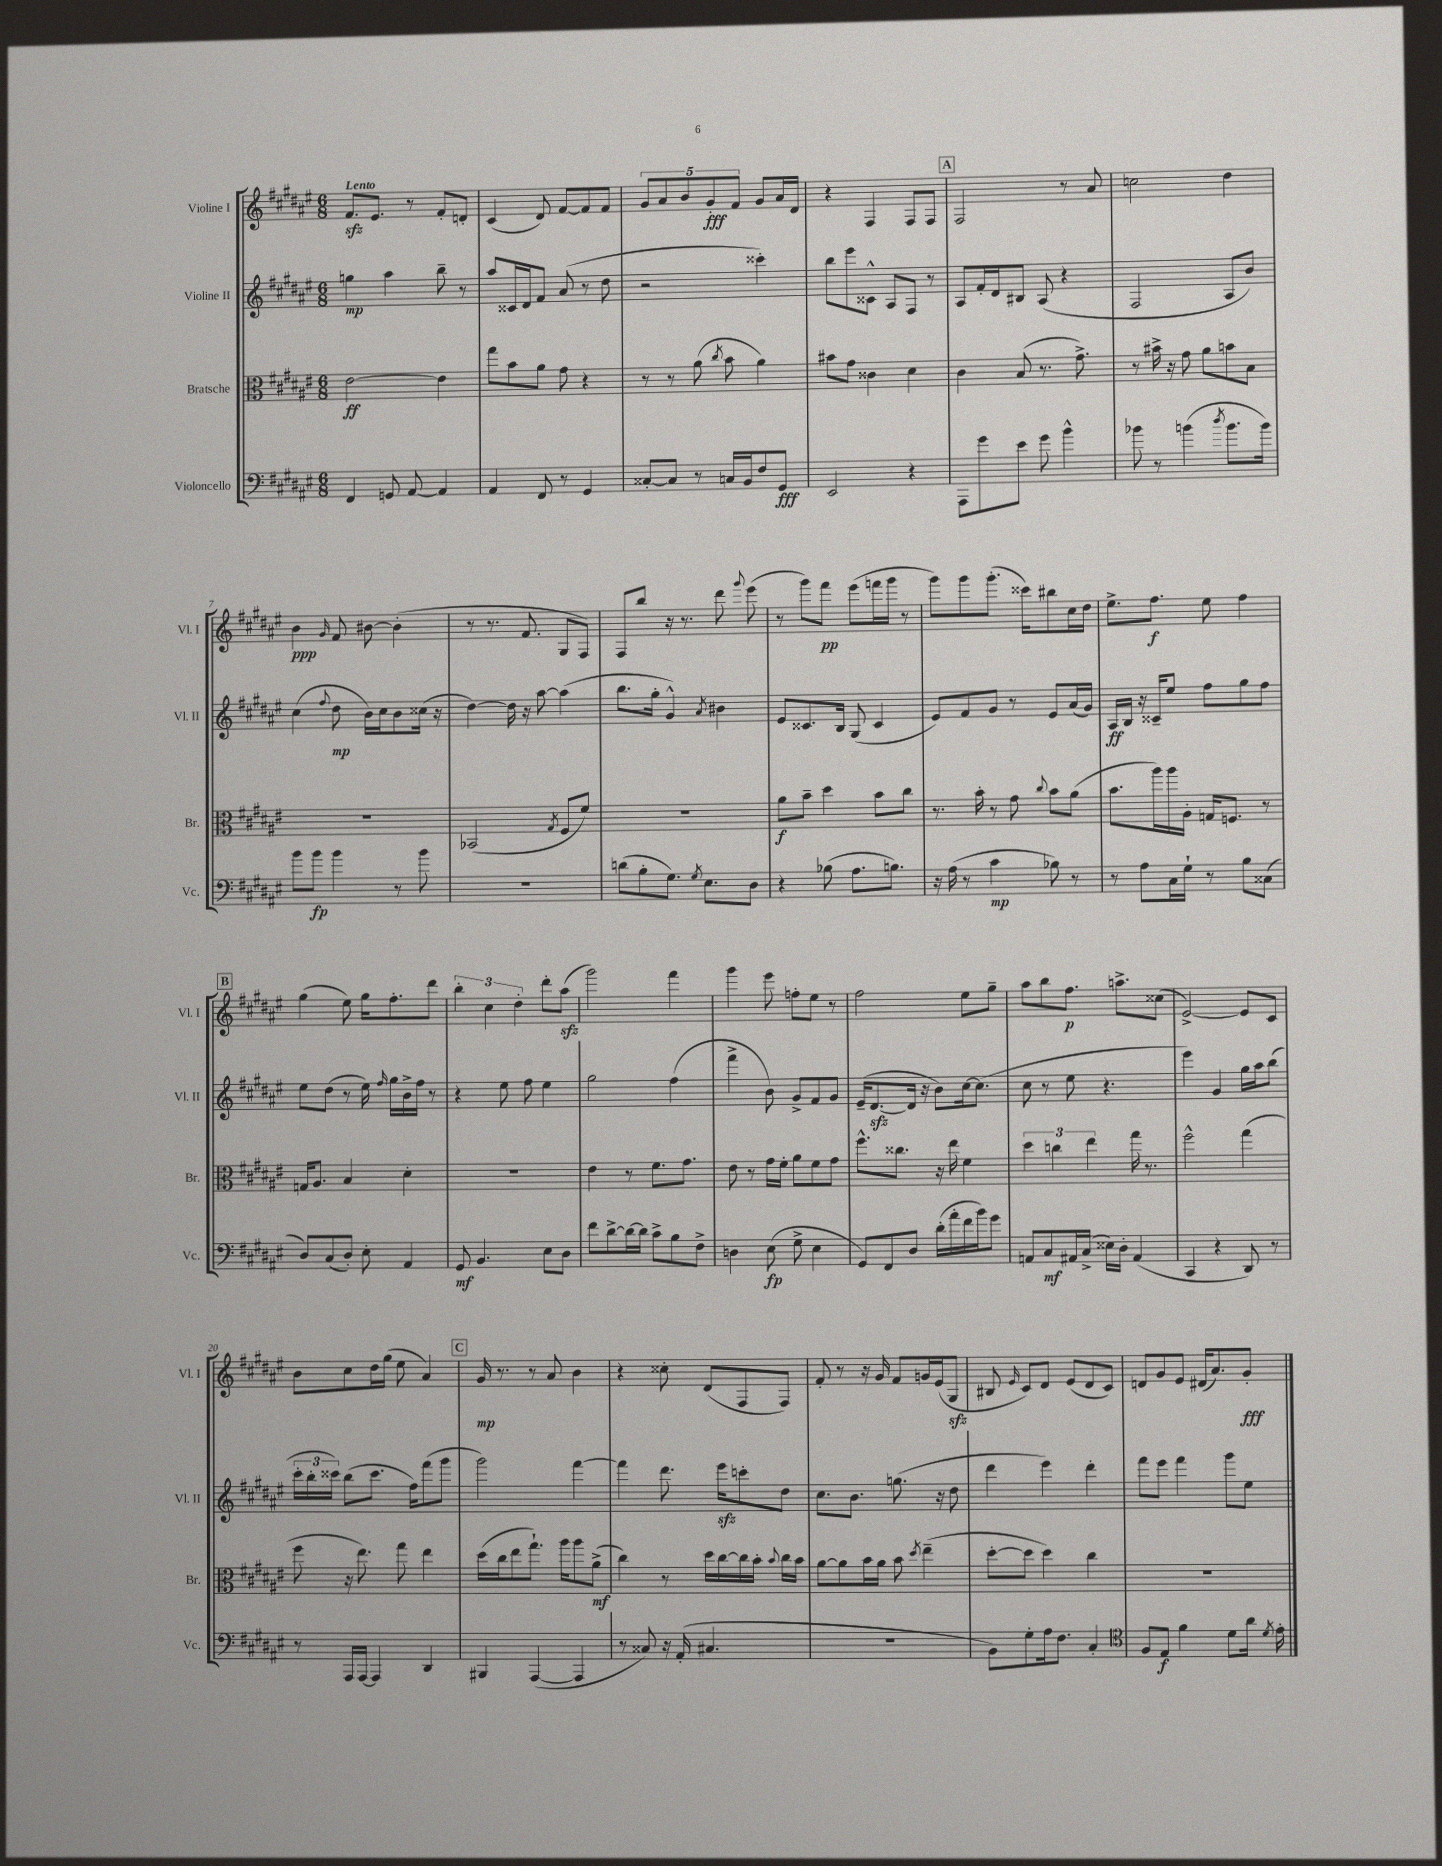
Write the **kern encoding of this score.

**kern	**kern	**kern	**kern
*staff4	*staff3	*staff2	*staff1
*clefF4	*clefC3	*clefG2	*clefG2
*k[f#c#g#d#a#e#]	*k[f#c#g#d#a#e#]	*k[f#c#g#d#a#e#]	*k[f#c#g#d#a#e#]
*M6/8	*M6/8	*M6/8	*M6/8
4FF#	[2e#	4gg	8.f#
.	.	.	8.e#
8GG	.	4aa#	.
[8AA#	.	.	8r
4AA#]	4e#]	8bb~	8f#'
.	.	8r	8d'
=	=	=	=
4AA#	8gg#	8aa#	(4c#
.	8b	16c##	.
.	.	16d#	.
8FF#	8a#	8f#	8d#)
8r	8g#	(8a#	[8f#
4GG#	4r	8r	8f#]
.	.	8dd#	8f#
=	=	=	=
[8C##'	8r	2r	10g#
.	.	.	10a#
8C##]	8r	.	.
.	.	.	10b
8r	(8a#	.	.
.	.	.	10g#'
.	8qcc#	.	.
16C	8b	.	.
.	.	.	10f#
16BB	.	.	.
8F#	4a#)	4ccc##')	8g#
8GG#	.	.	16a#
.	.	.	16d#
=	=	=	=
2EE#	8b#	8bb	4r
.	8g#	8eee#	.
.	4c##	8c##^^	4F#
.	.	8A#	.
4r	4d#	8F#	8F#
.	.	8r	8F#
=	=	=	=
8AAA#	4c#	8A#	2F#
8g#	.	16f#'	.
.	.	16d#	.
8e#	(8B	8B#	.
8g#	8.r	(8A#	.
4b^^	.	4r	8r
.	8.g#^)	.	.
.	.	.	8a#
=	=	=	=
8b-	8r	2F#	2cc
8r	16b#^	.	.
.	16r	.	.
(4b	8g#	.	.
.	8a#	.	.
8qdd#	.	.	.
8.b	8b	8A#	4dd#
.	8B	8b)	.
16b)	.	.	.
=	=	=	=
8b	2.r	(4cc#	4b
8b	.	.	.
.	.	8qqff#	16qqg#
4b	.	8dd#	8f#
.	.	16b)	[8b#
.	.	16cc#	.
8r	.	8b	(4b#']
8b	.	(16cc##	.
.	.	16r	.
=	=	=	=
2.r	(2BB-	[4dd#)	8r
.	.	.	8.r
.	.	16dd#]	.
.	.	16r	8.f#
.	.	[8aa#	.
.	8qG#	.	.
.	8F#	(4aa#]	8G#
.	8f#)	.	8F#)
=	=	=	=
(8d	2.r	8.bb	8F#
8B'	.	.	8bb
.	.	16gg#'	.
8.G#)	.	4g#^^)	16r
.	.	.	8.r
8qG#	.	.	.
8.E#	.	.	.
.	.	8qa#	.
.	.	4b#	8ddd#
.	.	.	8qqggg#
8D#	.	.	(8eee#
=	=	=	=
4r	8a#	8e#	8r
.	8b~	8.c##	8ggg#)
(8B-	4dd#	.	8fff#
.	.	16B	.
8.A#	.	(8G#	(8eee#
.	8b	4c##	16fff
8.B)	.	.	16ggg#
.	8cc#	.	8r
=	=	=	=
16r	8.r	8e#)	8ggg#)
(16A#	.	.	.
8r	.	8f#	8ggg#
.	16b'	.	.
4c#	8r	8g#	(8.ggg#'
.	8g#	8r	.
.	.	.	16ccc##)
.	8qqcc#	.	.
8B-)	8b	8e#	8bb#
8r	(8a#	(16a#	16cc#
.	.	16g#)	16dd#
=	=	=	=
8r	8.b	16A#	8.ee#^
.	.	16B	.
8A#	.	16r	.
.	16aa#)	16c##~	8.ff#
16C#	16aa#	8ee#	.
16G#`	16A#'	.	.
8r	16G	8ff#	8ee#
.	8.F	.	.
8B	.	8gg#	4ff#
(8C##	8r	8ff#	.
=	=	=	=
8D#)	16G	8ee#	(4gg#
.	8.A#	.	.
(8C#	.	(8dd#	.
8D#')	4B	8r	8ee#)
8E#'	.	16ee#)	16gg#
.	.	16qqff#	.
.	.	16gg#	8.ff#'
4AA#	4d#'	16b^	.
.	.	16ff#	.
.	.	8r	8ddd#
=	=	=	=
8GG#	2.r	4r	6bb'
4.BB	.	.	.
.	.	.	6cc#
.	.	8ee#	.
.	.	.	6dd#'
.	.	8ff#	.
8E#	.	4ee#	8ddd#'
8D#	.	.	(8aa#
=	=	=	=
8f#	4e#	2gg#	2ggg#)
[8d#^	.	.	.
16d#_	8r	.	.
16d#]	.	.	.
8c#^	8.f#	.	.
8B	.	(4ff#	4fff#
.	8.g#	.	.
8F#^	.	.	.
=	=	=	=
4D	8e#	4fff#^	4ggg#
.	8r	.	.
(8E#	16g#	8b)	8eee#
.	16f#'	.	.
8G#^	8a#	8g#^	8ff'
4E#	8f#	8f#	8ee#
.	8g#	8g#	8r
=	=	=	=
8GG#)	8.ff#^^	(16e#~	2ff#
.	.	[8.d#	.
8FF#	.	.	.
.	8.cc##	.	.
8D#	.	16d#]	.
.	.	16r	.
(16d#'	16r	8b)	.
16a#'	16ee#	.	.
16f#	4f#	[16cc#	8ee#
16b)	.	(8.cc#]	.
8g#	.	.	8gg#~
=	=	=	=
8AA	6dd#	8cc#	8aa#
8C#	.	8r	8bb
.	6cc	.	.
16AA#	.	8ee#	8.ff#
(16C#^	.	.	.
.	6ee#	.	.
16E##)	.	4.r	.
16D#'	.	.	8.aa^
(4AA#	16gg#	.	.
.	8.r	.	.
.	.	.	(8cc##
=	=	=	=
4CC#	2ff#^^	4eee#)	[2e#^)
4r	.	4g#	.
8DD#)	(4gg#	16gg#	8e#]
.	.	16aa#	.
8r	.	(8bb	8c#
=	=	=	=
8r	8ff#	24ccc#'	8b
.	.	24bb'	.
.	.	24ccc##)	.
16AAA#	16r	(8bb	8cc#
[16AAA#	8.ee#)	.	.
4AAA#]	.	8.ccc##	16dd#
.	.	.	(16gg#
.	8gg#	.	8ee#
.	.	16ff#)	.
4DD#	4ee#	(8fff#	4a#)
.	.	8ggg#	.
=	=	=	=
4BBB#	(16dd#	2ggg#)	16g#
.	16cc#	.	8.r
.	8ee#	.	.
([4AAA#	8.gg#`)	.	8r
.	.	.	8a#
.	16aa#	.	.
4AAA#]	8aa#	[4fff#	4b
.	(8a#^	.	.
=	=	=	=
8r	4cc#)	4fff#]	4r
8C##)	.	.	.
16r	8r	8.ddd#	8cc##'
(16AA#'	.	.	.
4.C#	16dd#	.	(8d#
.	[16cc#	16eee#	.
.	16cc#]	8ccc'	8F#
.	16b'	.	.
.	8qqb	.	.
.	16cc#	8dd#	8F#)
.	16b	.	.
=	=	=	=
2.r	[8a#	8.cc#	8f#'
.	8a#]	.	8r
.	.	8.b	.
.	16b	.	16r
.	16a#	.	16g#
.	8b	(8.gg	8f#
.	8qdd#	.	.
.	(4ee#~	.	16g
.	.	16r	(16e#
.	.	8dd#	8G#
=	=	=	=
8BB)	[8dd#'	4ddd#	8B#
.	.	.	16qqe#
8G#'	8dd#]	.	8c#)
16A#	4dd#)	4eee#)	8d#
8.F#	.	.	.
.	.	.	(8e#
4C#'	4cc#	4ddd#'	8d#
.	.	.	8c#)
=	=	=	=
*clefC4	*	*	*
8F#	2.r	8fff#	8d
8E#	.	8eee#	8g#
4f#	.	4fff#	8e#
.	.	.	(16d#
.	.	.	8.a#)
8d#	.	8ggg#	.
16a#	.	8ee#	8g#'
8qd#	.	.	.
16e#'	.	.	.
==	==	==	==
*-	*-	*-	*-
